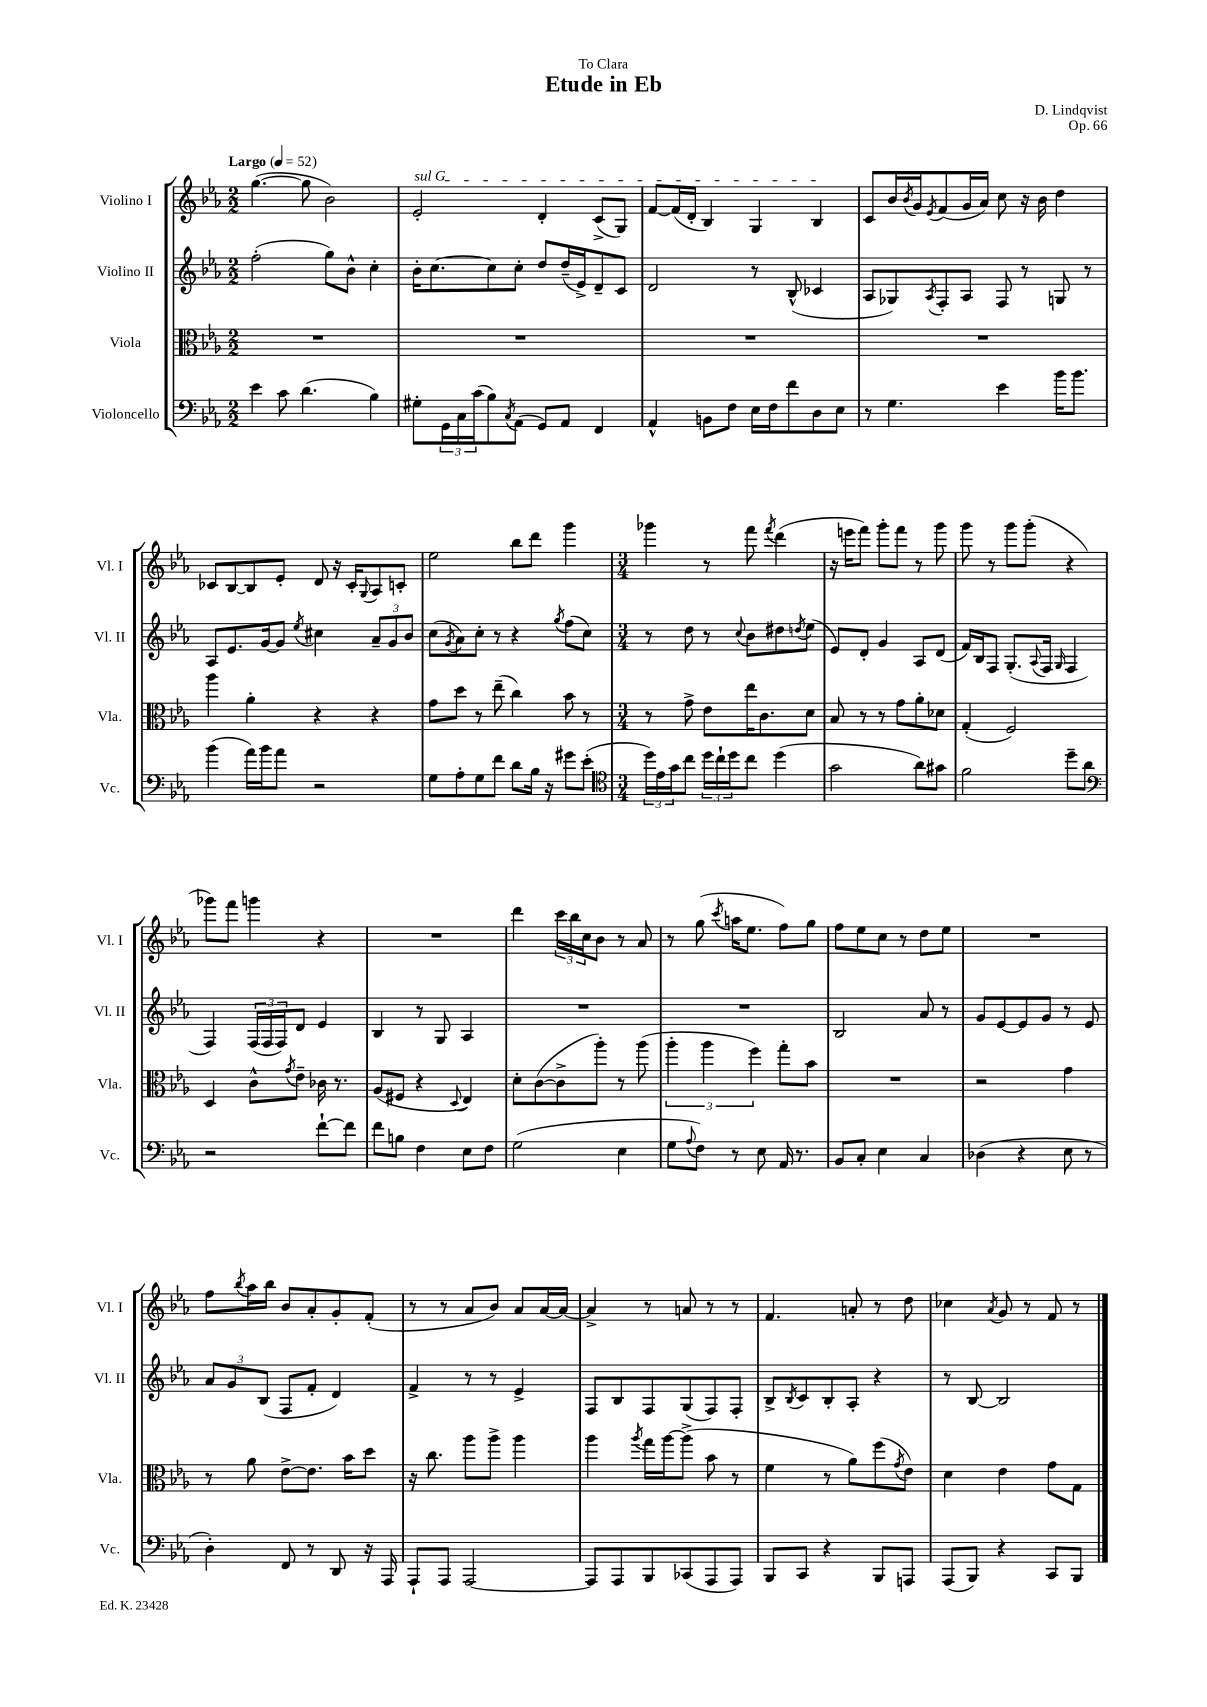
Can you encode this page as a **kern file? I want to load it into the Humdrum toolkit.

**kern	**kern	**kern	**kern
*staff4	*staff3	*staff2	*staff1
*clefF4	*clefC3	*clefG2	*clefG2
*k[b-e-a-]	*k[b-e-a-]	*k[b-e-a-]	*k[b-e-a-]
*M2/2	*M2/2	*M2/2	*M2/2
*MM52	*MM52	*MM52	*MM52
4e-	1r	(2ff'	([4.gg
8c	.	.	.
(4.d	.	.	8gg]
.	.	8gg)	2b-)
.	.	8b-^^	.
4B-)	.	4cc'	.
=	=	=	=
8G#'	1r	16b-'	2e-'
.	.	[8.cc	.
24GG	.	.	.
24C	.	.	.
(24c	.	.	.
8B-)	.	8cc]	.
8qC	.	.	.
(8AA-	.	8cc'	.
8GG)	.	8dd	4d'
8AA-	.	(16dd~	.
.	.	16e-^)	.
4FF	.	8d~	(8c^
.	.	8c	8G)
=	=	=	=
4AA-^^	1r	2d	[8f
.	.	.	(16f]
.	.	.	16d'
8BB	.	.	4B-)
8F	.	.	.
16E-	.	8r	4G
16F	.	.	.
8f	.	(8B-^^	.
8D	.	4c-	4B-
8E-	.	.	.
=	=	=	=
8r	1r	8A-	8c
4.G	.	8G-)	16b-
.	.	.	8qb-
.	.	.	16g
.	.	8qA-	8qe-
.	.	8F'	(8f
.	.	8A-	16g
.	.	.	16a-)
4e-	.	8F	8cc
.	.	8r	16r
.	.	.	16b-
16b-	.	8G	4dd
8.b-	.	.	.
.	.	8r	.
=	=	=	=
(4b-	4aa-	8A-	8c-
.	.	8.e-	[8B-
16a-)	4a-'	.	8B-]
16b-	.	[16g	.
8a-	.	8g]	8e-'
.	.	8qee-	.
2r	4r	4cc#	8d
.	.	.	16r
.	.	.	16c-'
.	.	.	8qqG
.	4r	12a-~	8A-
.	.	12g	.
.	.	.	8c'
.	.	12b-	.
=	=	=	=
8G	8g	(8cc	2ee-
.	.	8qg	.
8A-'	8dd	8a-)	.
8G	8r	8cc'	.
8f	(8ee-~	8r	.
8d	4cc)	4r	8bb-
16B-	.	.	8ddd
16r	.	.	.
.	.	8qgg	.
8g#	8b-	(8ff	4ggg
(8e-'	8r	8cc)	.
=	=	=	=
*clefC4	*	*	*
*M3/4	*M3/4	*M3/4	*M3/4
24dd)	8r	8r	4ggg-
24e-	.	.	.
24g	.	.	.
8cc	8g^	8dd	.
24dd	8e-	8r	8r
24cc`	.	.	.
24dd	.	.	.
.	.	8qqcc	.
8cc	16ee-	8b-	8fff
.	8.c	.	.
.	.	.	8qfff
(4dd	.	8dd#	(4ddd
.	.	8qdd	.
.	8d	(8ee-	.
=	=	=	=
2g	8B-	8e-)	16r
.	.	.	16eee
.	8r	8d'	8fff)
.	8r	4g	8ggg'
.	8g	.	8fff
8a-)	8a-'	8A-	8r
8g#	8d-	(8d	8ggg
=	=	=	=
2f	(4G'	16f)	8ggg
.	.	16B-	.
.	.	8F	8r
.	2F)	(8.G'	8ggg
.	.	.	(8ggg'
.	.	8qqA-	.
.	.	16F	.
.	.	16qqG	.
8dd~	.	4F	4r
8a-	.	.	.
=	=	=	=
*clefF4	*	*	*
2r	4D	4F)	8ggg-)
.	.	.	8fff
.	8c^^	(24F	4ggg
.	.	24F	.
.	.	24F)	.
.	8qg	.	.
.	8e-~	8d	.
[8f`	16c-	4e-	4r
.	8.r	.	.
8f]	.	.	.
=	=	=	=
8f	(8A-	4B-	2.r
8B	8F#	.	.
4F	4r	8r	.
.	.	8G	.
.	8qqD	.	.
8E-	4E-)	4A-	.
8F	.	.	.
=	=	=	=
(2G	8d'	2.r	4ddd
.	([8c	.	.
.	8c^]	.	24ccc
.	.	.	24bb-
.	.	.	24cc
.	8aa-')	.	8b-
4E-	8r	.	8r
.	(8aa-	.	8a-
=	=	=	=
8G	6aa-'	2.r	8r
8qqA-	.	.	.
8F)	.	.	(8gg
.	6aa-	.	.
.	.	.	8qccc
8r	.	.	16aa
.	.	.	8.ee-
.	6ff)	.	.
8E-	.	.	.
16AA-	8gg'	.	8ff)
8.r	.	.	.
.	8b-	.	8gg
=	=	=	=
8BB-	2.r	2B-	8ff
8C'	.	.	8ee-
4E-	.	.	8cc
.	.	.	8r
4C	.	8a-	8dd
.	.	8r	8ee-
=	=	=	=
(4D-	2r	8g	2.r
.	.	[8e-	.
4r	.	8e-]	.
.	.	8g	.
8E-	4g	8r	.
8r	.	8e-	.
=	=	=	=
4D')	8r	12a-	8ff
.	.	12g	.
.	.	.	8qbb-
.	8a-	.	16aa-
.	.	(12B-	.
.	.	.	16bb-
8FF	[8e-^	8F	8b-
8r	8.e-]	8f'	8a-'
8DD	.	4d)	8g'
.	16b-	.	.
16r	8dd	.	(8f'
16AAA-	.	.	.
=	=	=	=
8AAA-`	16r	4f^	8r
.	8.cc	.	.
8AAA-	.	.	8r
[2AAA-	8aa-	8r	8a-
.	8aa-^	8r	8b-)
.	4aa-	4e-^	8a-
.	.	.	[16a-
.	.	.	16a-_
=	=	=	=
8AAA-]	4aa-	8F	4a-^]
8AAA-	.	8B-	.
.	8qaa-	.	.
8BBB-	16gg	8F	8r
.	[16aa-	.	.
(8CC-	(8aa-^]	(8G	8a
8AAA-	8b-	8F)	8r
8AAA-)	8r	8F'	8r
=	=	=	=
8BBB-	4f	8B-^	4.f
.	.	8qB-	.
8CC	.	8c	.
4r	8r	8B-'	.
.	8a-)	8A-'	8a'
8BBB-	(8ff	4r	8r
.	8qg	.	.
8AAA	8e-)	.	8dd
=	=	=	=
(8AAA-	4d	8r	4cc-
8BBB-)	.	[8B-	.
.	.	.	8qa-
4r	4e-	2B-]	8g
.	.	.	8r
8CC	8g	.	8f
8BBB-	8G	.	8r
==	==	==	==
*-	*-	*-	*-
